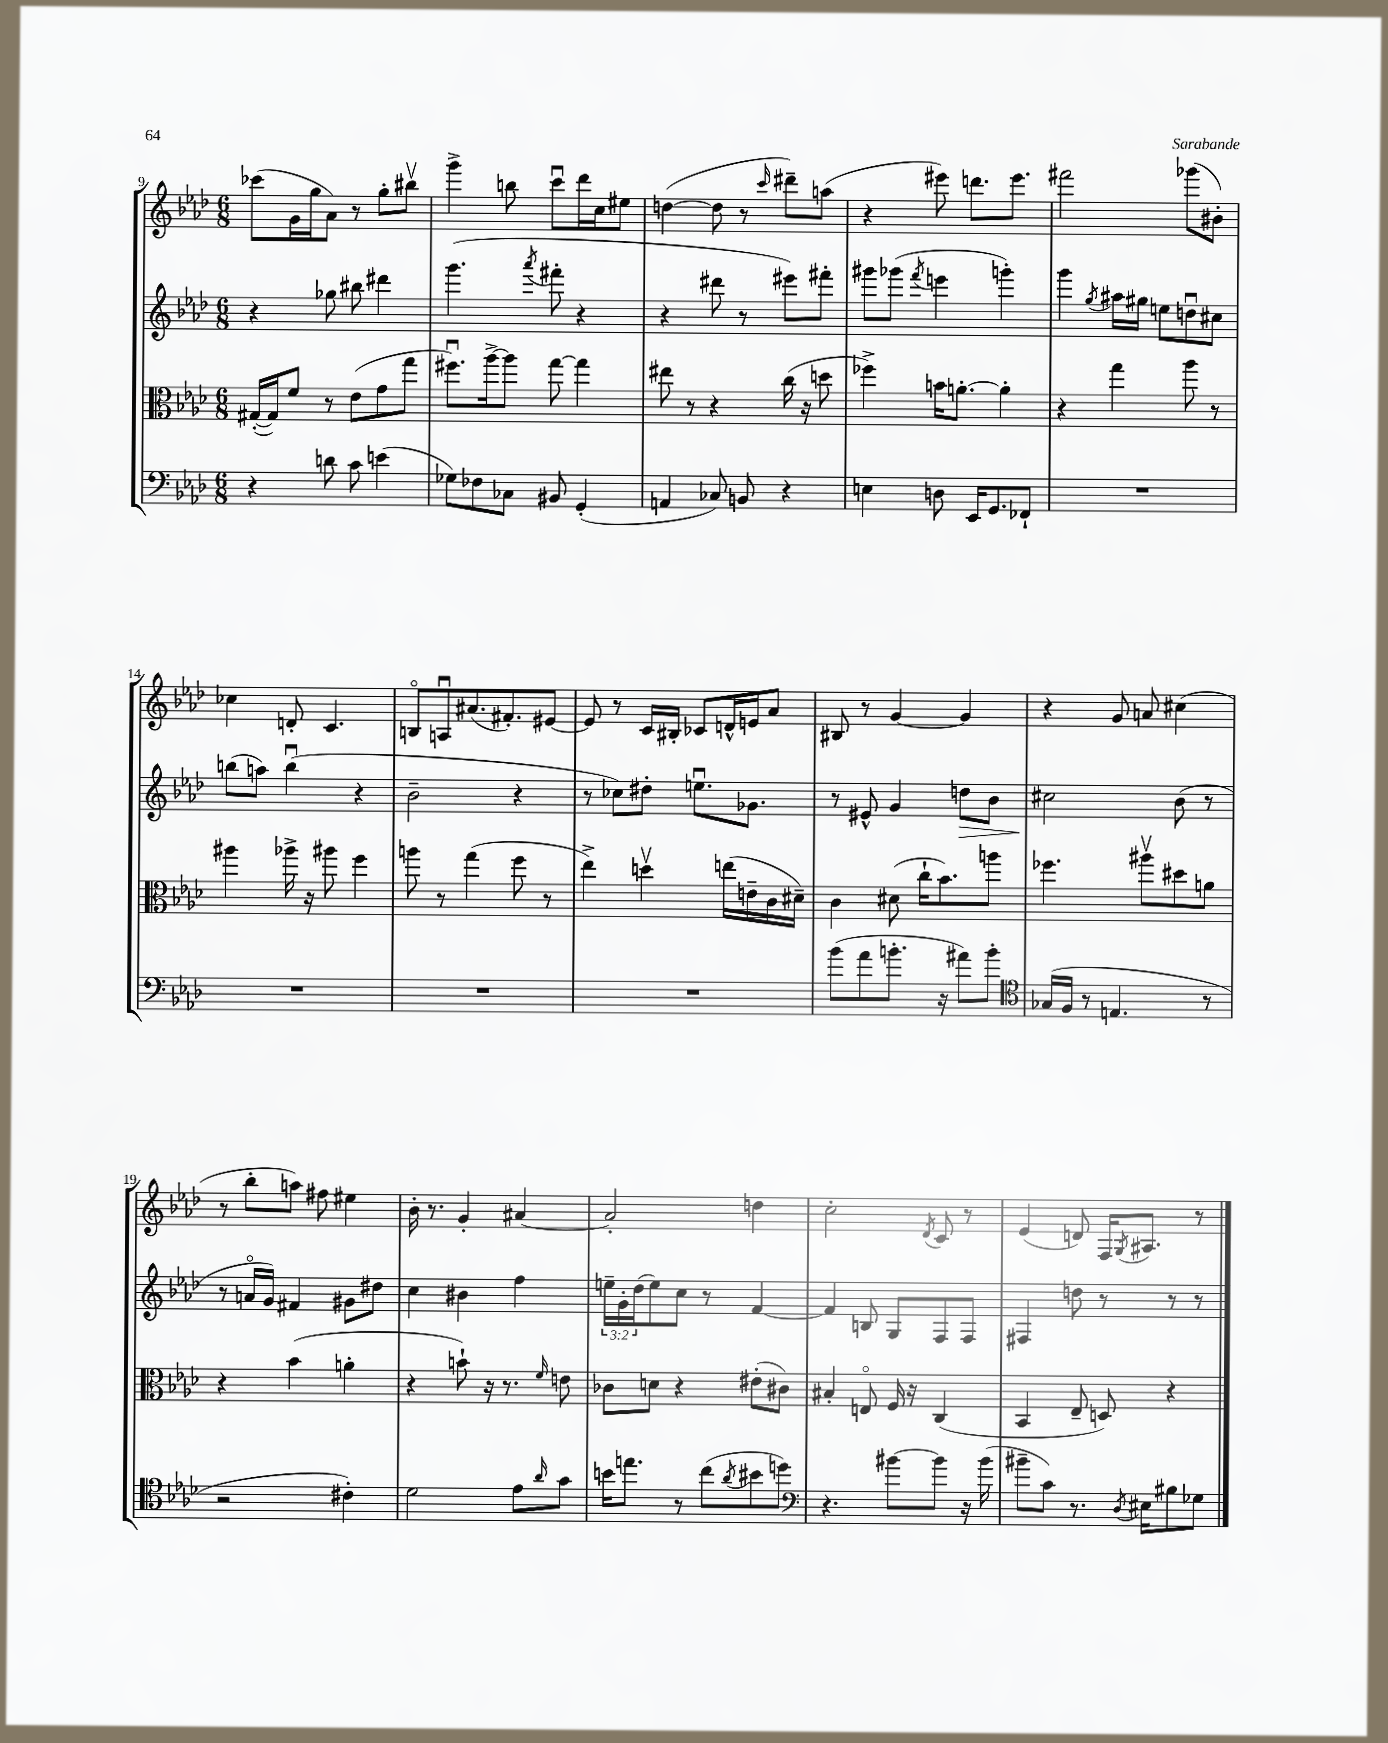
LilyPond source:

<<
\new StaffGroup <<
\new Staff = "s0" {
    \clef treble \key aes \major \numericTimeSignature \time 6/8
    ces'''8( g'16 g''16 aes'8) r8 g''8-. bis''8\upbow |
    g'''4-> b''8 c'''8\downbow des'''16 c''16 eis''8 |
    d''4~( d''8 r8 \grace { c'''16 } dis'''8--) a''8( |
    r4 eis'''8) d'''8. eis'''8. |
    fis'''2 ges'''8( bis'8-.) |
    ces''4 d'8-. c'4. |
    b8\flageolet a8\downbow ais'8.( fis'8.-.) eis'8~ |
    eis'8 r8 c'16 bis16-. ces'8 d'16-^ e'16 aes'8 |
    bis8 r8 g'4~ g'4 |
    r4 g'8 a'8 cis''4( |
    r8 bes''8-. a''8) fis''8 eis''4 |
    bes'16-. r8. g'4-. ais'4~ |
    ais'2-. d''4 |
    c''2-. \acciaccatura { des'8 } c'8 r8 |
    ees'4( d'8) f16 \acciaccatura { g8 } ais8. r8 \bar "|." |
}
\new Staff = "s1" {
    \clef treble \key aes \major \numericTimeSignature \time 6/8 \override Staff.TupletNumber.text = #tuplet-number::calc-fraction-text
    r4 ges''8 bis''8 dis'''4 |
    g'''4.( \acciaccatura { aes'''8 } fis'''8-. r4 |
    r4 dis'''8 r8 eis'''8) fis'''8-. |
    gis'''8 ges'''8( \acciaccatura { f'''8 } e'''4 g'''4-.) |
    g'''4 \acciaccatura { g''8 } ais''16 gis''16 e''8 d''8\downbow cis''8 |
    b''8( a''8) b''4\downbow( r4 |
    bes'2-- r4 |
    r8 ces''8) dis''8-. e''8.\downbow ges'8. |
    r8 eis'8-^ g'4 d''8\> bes'8 |
    cis''2\! bes'8( r8 |
    r8 a'16\flageolet g'16) fis'4 gis'8 dis''8 |
    c''4 bis'4 f''4 |
    \tuplet 3/2 { e''16-- g'16-. des''16( } e''8) c''8 r8 f'4~ |
    f'4 b8 g8 f8 f8 |
    fis4 d''8 r8 r8 r8 \bar "|." |
}
\new Staff = "s2" {
    \clef alto \key aes \major \numericTimeSignature \time 6/8
    gis16~-.( gis16) f'8 r8 ees'8( g'8 g''8 |
    fis''8.\downbow) aes''16~-> aes''8 g''8~ g''4 |
    eis''8 r8 r4 c''16( r16 d''8 |
    fes''4->) b'16 a'8.~-. a'4-. |
    r4 g''4 aes''8 r8 |
    ais''4 aes''16-> r16 ais''8 f''4 |
    a''8 r8 g''4( f''8 r8 |
    ees''4->) d''4\upbow e''16( e'16-- c'16 dis'16--) |
    c'4 dis'8( c''16-! bes'8.) a''8 |
    fes''4. ais''8\upbow dis''8 a'8 |
    r4 bes'4( a'4-. |
    r4 b'8-!) r16 r8. \grace { f'16 } e'8 |
    ces'8 d'8 r4 eis'8-.( cis'8) |
    bis4-. e8\flageolet f16 r16 c4( |
    bes,4 ees8-- d8) r4 \bar "|." |
}
\new Staff = "s3" {
    \clef bass \key aes \major \numericTimeSignature \time 6/8
    r4 d'8 c'8 e'4( |
    ges8) fes8 ces8 bis,8 g,4-.( |
    a,4 ces8) b,8 r4 |
    e4 d8 ees,16 g,8. fes,8-! |
    R2. |
    R2. |
    R2. |
    R2. |
    bes'8( aes'8 b'8.-. r16 ais'8) b'8-. |
    \clef tenor ges16( f16 r8 e4. r8 |
    r2 cis'4-.) |
    des'2 ees'8 \grace { aes'16 } g'8 |
    b'16 e''8. r8 c''8( \acciaccatura { aes'8 } bis'8 d''8) |
    \clef bass r4. bis'8~ bis'8 r16 bis'16( |
    bis'8-- c'8) r8. \acciaccatura { des8 } eis16 bis8 ges8 \bar "|." |
}
>>
>>
\layout { \context { \Score currentBarNumber = #9 } }
